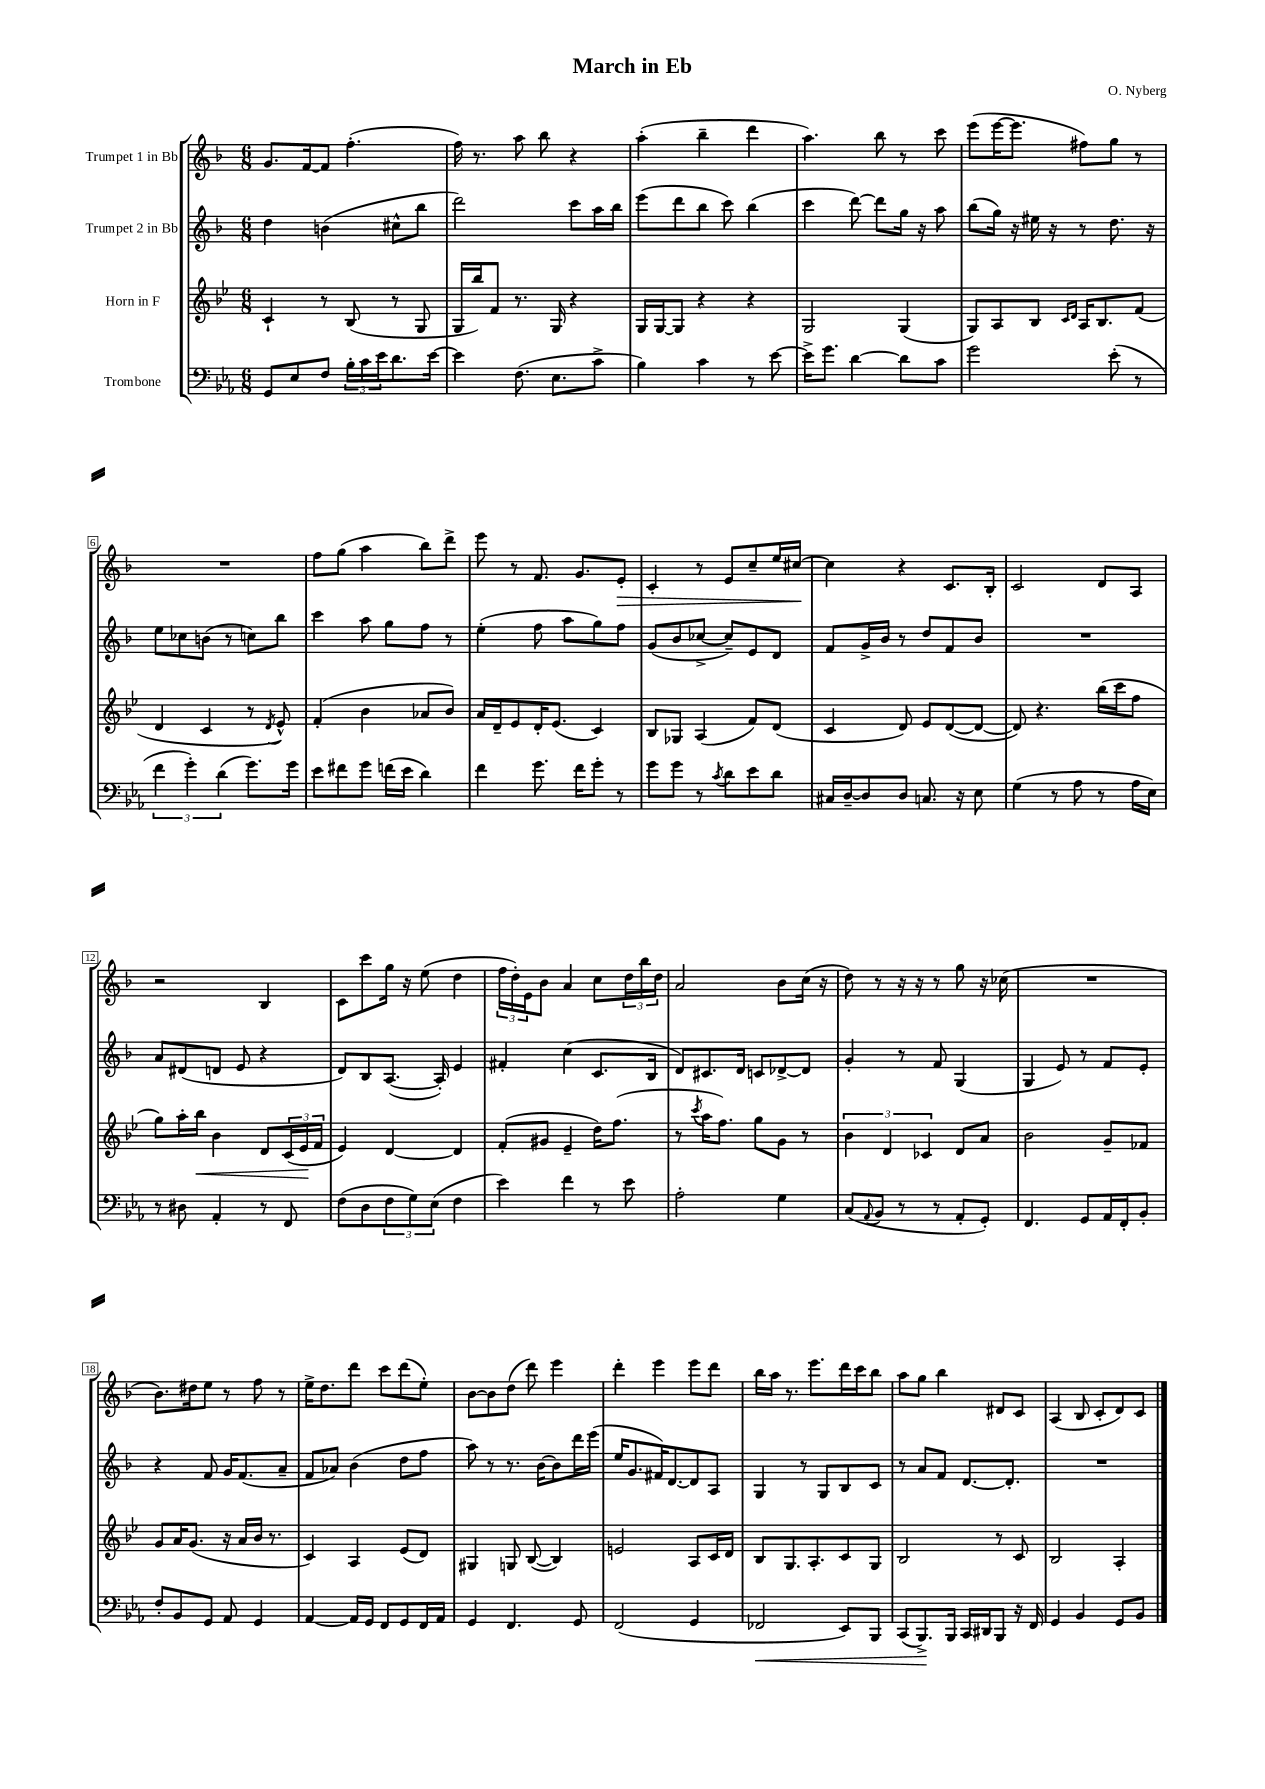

**kern	**kern	**kern	**kern
*staff4	*staff3	*staff2	*staff1
*clefF4	*clefG2	*clefG2	*clefG2
*k[b-e-a-]	*k[b-e-]	*k[b-]	*k[b-]
*M6/8	*M6/8	*M6/8	*M6/8
8GG	4c`	4dd	8.g
8E-	.	.	.
.	.	.	[16f
8F	8r	(4b	8f]
24B-'	(8B-	.	(4.ff'
24c	.	.	.
24e-	.	.	.
8.d	8r	8cc#^^	.
.	8G	8bb-	.
[16e-	.	.	.
=	=	=	=
4e-]	16G	2ddd)	16ff)
.	16bb-)	.	8.r
.	8f	.	.
(8.F	8.r	.	8aa
.	.	.	8bb-
8.E-	16G	.	.
.	4r	8ccc	4r
8c^	.	16aa	.
.	.	16bb-	.
=	=	=	=
4B-)	16G	(8eee	(4aa'
.	[16G	.	.
.	8G]	8ddd	.
4c	4r	8bb-	4bb-~
.	.	8ccc)	.
8r	4r	(4bb-	4ddd
[8e-	.	.	.
=	=	=	=
16e-^]	2G	4ccc	4.aa)
8.g	.	.	.
[4d	.	[8ddd)	.
.	.	8ddd]	8bb-
8d]	(4G	16gg	8r
.	.	16r	.
8c	.	8aa	8ccc
=	=	=	=
2g	8G)	(8bb-	(8eee
.	8A	16gg)	[16eee
.	.	16r	8.eee]
.	8B-	16ee#	.
.	.	16r	.
.	16qqc	.	.
.	16qqd	.	.
.	16A	8r	8ff#)
.	8.B-	.	.
(8e-'	.	8.dd	8gg
8r	(8f	.	8r
.	.	16r	.
=	=	=	=
6f	4d	8ee	2.r
.	.	8cc-	.
6g')	.	.	.
.	4c	(8b	.
(6d	.	.	.
.	.	8r	.
8.g)	8r	8cc)	.
.	8qd	.	.
.	8e-^^)	8bb-	.
16g	.	.	.
=	=	=	=
8e-	(4f'	4ccc	8ff
8f#	.	.	(8gg
8g	4b-	8aa	4aa
(16f	.	8gg	.
16e-	.	.	.
4d)	8a-	8ff	8bb-)
.	8b-)	8r	8ddd^
=	=	=	=
4f	16a	(4ee'	8eee
.	16d~	.	.
.	8e-	.	8r
8.g	16d'	8ff	8.f
.	(8.e-	.	.
.	.	8aa	.
16f	.	.	8.g
8g'	4c)	8gg)	.
8r	.	8ff	8e'
=	=	=	=
8g	8B-	(8g	4c'
8g	8G-	8b-	.
8r	(4A	[8cc-^	8r
8qc	.	.	.
8d	.	8cc-~])	8e
8e-	8f)	8e	8cc~
8d	(8d	8d	16ee
.	.	.	[16cc#
=	=	=	=
16C#	4c	8f	4cc#]
[16D~	.	.	.
8D]	.	16g^	.
.	.	16b-	.
8D	8d)	8r	4r
8.C	8e-	8dd	.
.	([8d	8f	8.c
16r	.	.	.
8E-	8d_	8b-	.
.	.	.	16B-'
=	=	=	=
(4G	8d])	2.r	2c
.	4.r	.	.
8r	.	.	.
8A-	.	.	.
8r	(16bb-	.	8d
.	16ccc	.	.
16A-	8ff	.	8A
16E-)	.	.	.
=	=	=	=
8r	8gg)	8a	2r
8D#	16aa'	(8d#	.
.	16bb-	.	.
4AA-'	4b-	8d	.
.	.	8e	.
8r	8d	4r	4B-
8FF	(24c	.	.
.	24e-	.	.
.	24f	.	.
=	=	=	=
(8F	4e-)	8d)	8c
8D	.	8B-	8ccc
12F	[4d	([8.A	16gg
.	.	.	16r
12G)	.	.	.
.	.	.	(8ee
(12E-	.	.	.
.	.	16A'])	.
4F	4d]	4e	4dd
=	=	=	=
4e-)	(8f'	4f#'	24ff
.	.	.	24dd')
.	.	.	24e
.	8g#	.	8b-
4f	4e-~	(4cc	4a
8r	16dd)	8.c	8cc
.	(8.ff	.	.
8e-	.	.	24dd
.	.	.	24bb-
.	.	16B-	.
.	.	.	24dd
=	=	=	=
2A-'	8r	8d)	2a
.	8qccc	.	.
.	16aa	8.c#	.
.	8.ff)	.	.
.	.	16d	.
.	8gg	8c	.
4G	8g	[8d-^	8b-
.	8r	8d-]	(16cc
.	.	.	16r
=	=	=	=
(8C	6b-	4g'	8dd)
8qqAA-	.	.	.
8BB-	.	.	8r
.	6d	.	.
8r	.	8r	16r
.	.	.	16r
.	6c-	.	.
8r	.	8f	8r
8AA-'	8d	(4G	8gg
8GG')	8a	.	16r
.	.	.	(16cc-
=	=	=	=
4.FF	2b-	4G	2.r
.	.	8e)	.
8GG	.	8r	.
16AA-	8g~	8f	.
16FF'	.	.	.
8BB-'	8f-	8e'	.
=	=	=	=
8F'	8g	4r	8.b-)
8BB-	16a	.	.
.	(8.g	.	16dd#
8GG	.	8f	8ee
8AA-	16r	16g	8r
.	16a	(8.f	.
4GG	16b-	.	8ff
.	8.r	.	.
.	.	8a~	8r
=	=	=	=
[4AA-	4c)	8f	16ee^
.	.	.	8.dd
.	.	8a-)	.
16AA-]	4A	(4b-	8ddd
16GG	.	.	.
8FF	.	.	8ccc
8GG	(8e-	8dd	(8ddd
16FF	8d)	8ff	8ee')
16AA-	.	.	.
=	=	=	=
4GG	4G#	8aa)	[8b-
.	.	8r	8b-]
4.FF	8G	8.r	(8dd
.	([8B-	.	8ddd)
.	.	[16b-	.
.	4B-])	8b-]	4eee
8GG	.	16ddd	.
.	.	(16eee	.
=	=	=	=
(2FF	2e	16ee	4ddd'
.	.	8.g	.
.	.	16f#)	4eee
.	.	[8.d	.
4GG	8A	8d]	8eee
.	16c	8A	8ddd
.	16d	.	.
=	=	=	=
2FF-	8B-	4G	16bb-
.	.	.	16aa
.	8.G	.	8.r
.	.	8r	.
.	8.A'	.	8.eee
.	.	8G	.
8EE-)	8c	8B-	16ddd
.	.	.	16ccc
8BBB-	8G	8c	8bb-
=	=	=	=
(8CC	2B-	8r	8aa
8.BBB-^)	.	8a	8gg
.	.	8f	4bb-
16BBB-	.	.	.
16CC	.	[8.d	.
16DD#	.	.	.
8BBB-	8r	.	8d#
.	.	8.d']	.
16r	8c	.	8c
16FF	.	.	.
=	=	=	=
4GG	2B-	2.r	(4A
4BB-	.	.	8B-
.	.	.	8c'
8GG	4A'	.	8d)
8BB-	.	.	8c
==	==	==	==
*-	*-	*-	*-
